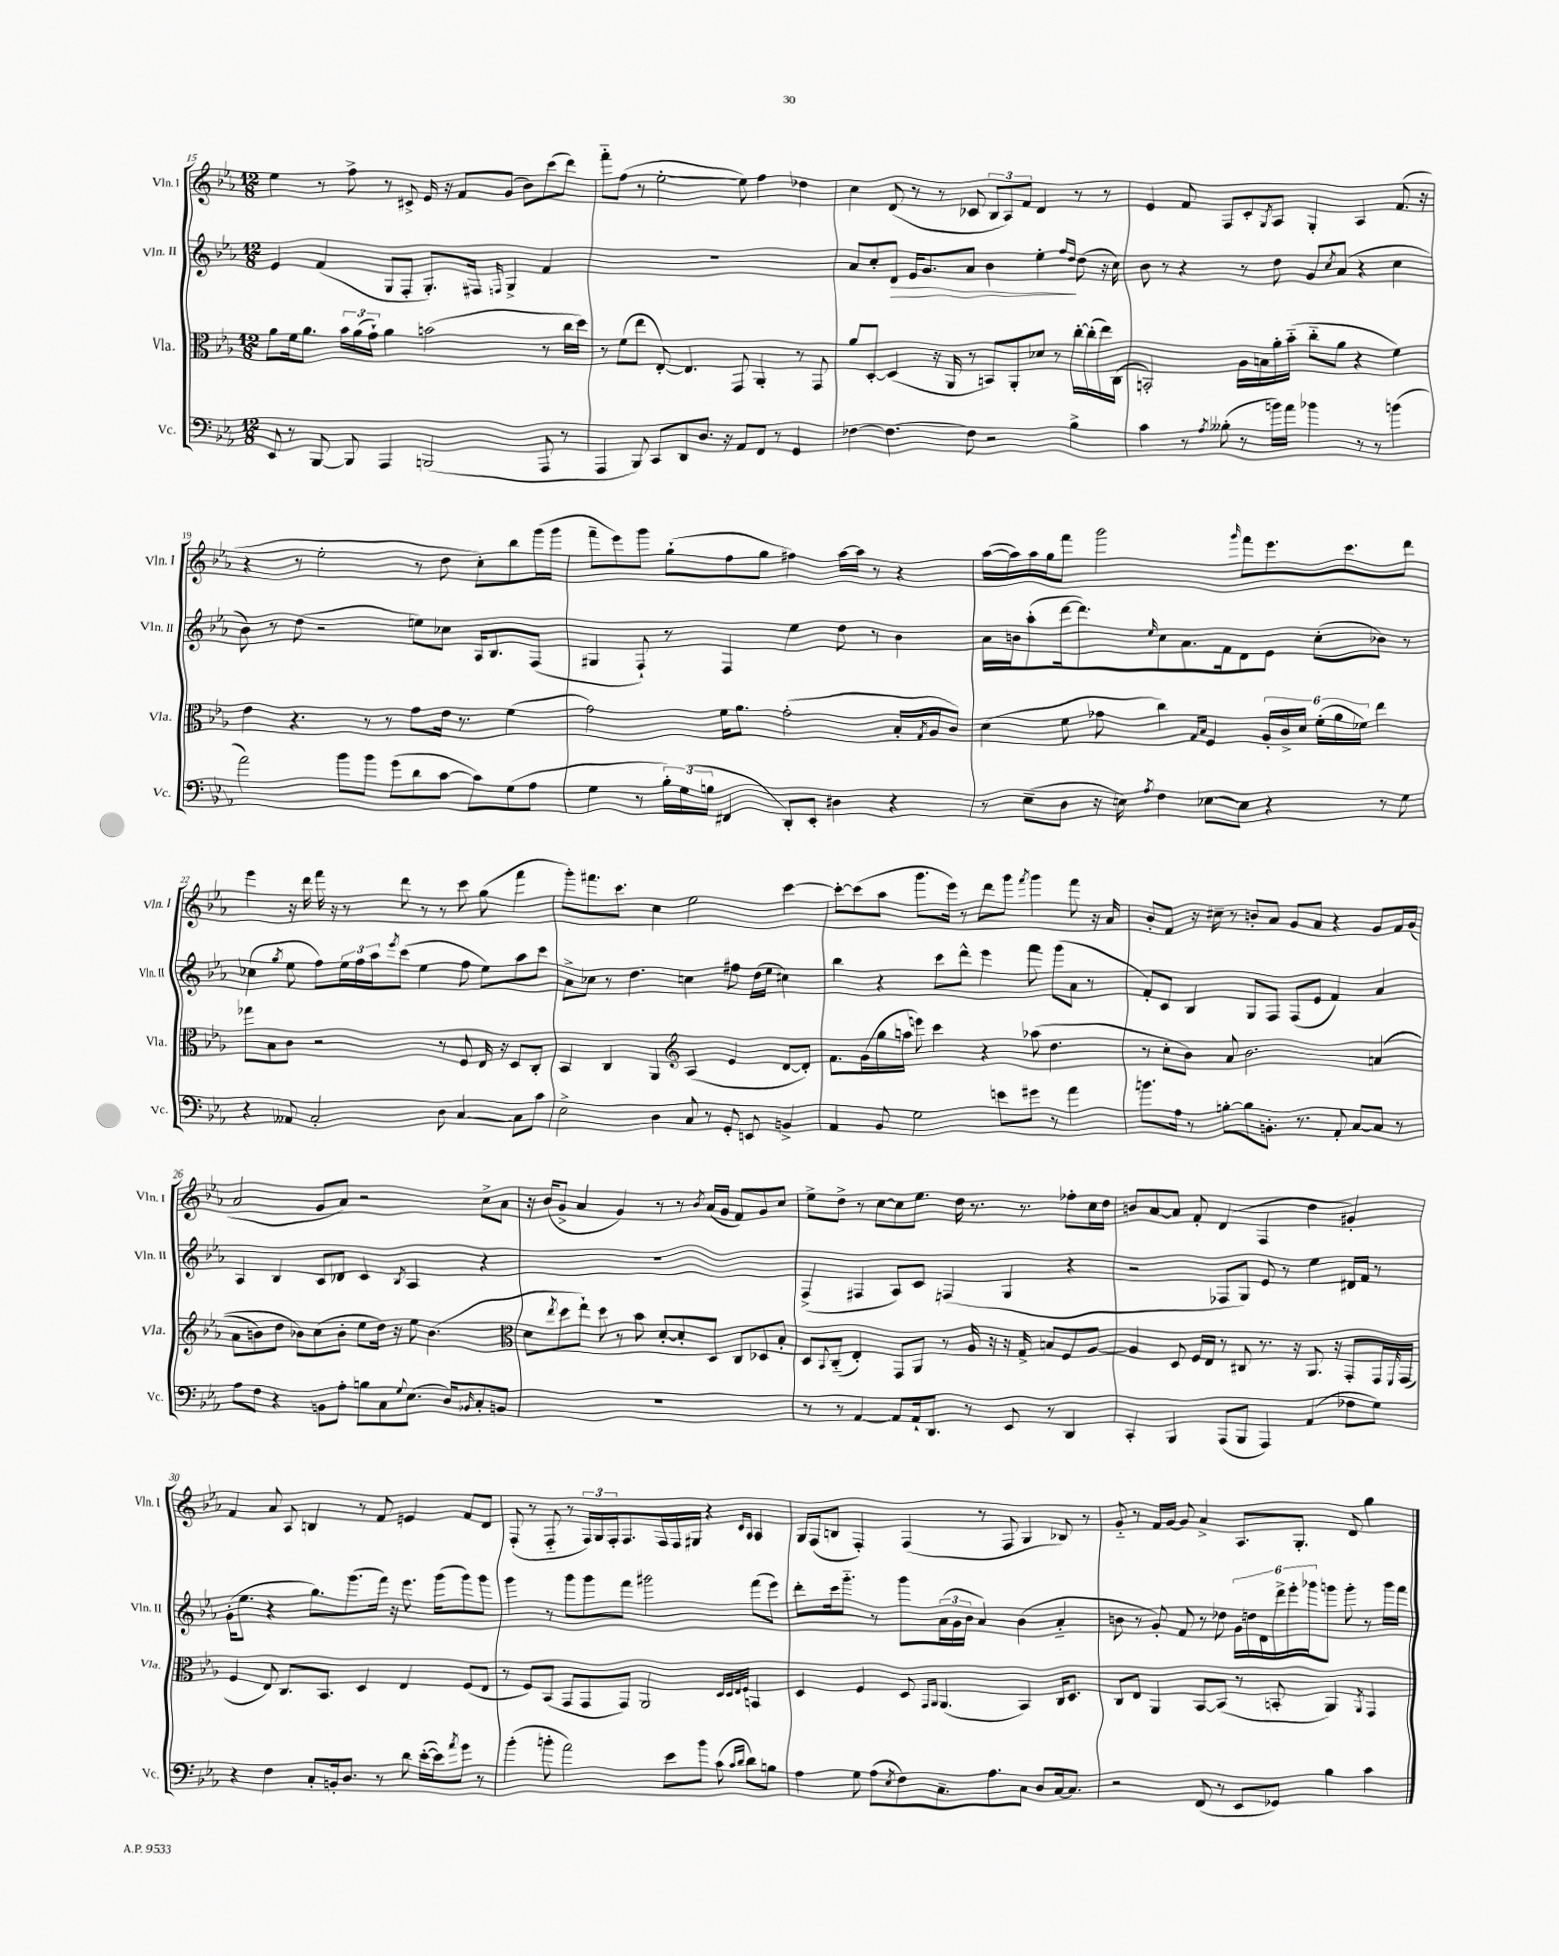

**kern	**kern	**kern	**dynam	**kern
*part4	*part3	*part2	*part2	*part1
*staff4	*staff3	*staff2	*staff2	*staff1
*I"Vc.	*I"Vla.	*I"Vln. II	*	*I"Vln. I
*I'Vc.	*I'Vla.	*I'Vln. II	*	*I'Vln. I
*clefF4	*clefC3	*clefG2	*	*clefG2
*k[b-e-a-]	*k[b-e-a-]	*k[b-e-a-]	*	*k[b-e-a-]
*M12/8	*M12/8	*M12/8	*	*M12/8
=15	=15	=15	=15	=15
8EE-/	8a-\L	4e-/	.	4ee-\
8r	16f\k	.	.	.
.	8.a-\J	.	.	.
[8BBB-/	.	(4f/	.	8r
8BBB-/]	24b-\LL	.	.	8ff^\
.	(24a-\	.	.	.
.	24g`\JJ)	.	.	.
4AAA-/	4a-\	8G/L	.	8r
.	.	8F'/J	.	8c#X^/
(2BBBn/	(2bn\	8.G'/L)	.	16e-/
.	.	.	.	16r
.	.	.	.	8f/L
.	.	16F#X/Jk	.	.
.	.	16qqFn/	.	.
.	.	4G^/	.	(8g/J
.	.	.	.	8b-\L)
8AAA-/	8r	4f/	.	(8ccc\
8r	16cc\LL	.	.	8ddd\J)
.	16dd\JJ)	.	.	.
=16	=16	=16	=16	=16
4AAA-/	8r	1.r	.	8fff\L
.	(8f\L	.	.	(8ff\J
8BBB-/)	8ee-\J	.	.	8r
8CC/L	[8E-'/)	.	.	[2ee-'\
8DD/	4.E-/]	.	.	.
8.D/J	.	.	.	.
16r	.	.	.	.
8AA-/L	8GG/	.	.	8ee-\])
8FF/J	4AA-'/	.	.	4ff\
8r	.	.	.	.
4GG/	8r	.	.	4dd-X\
.	8GG/	.	.	.
=17	=17	=17	=17	=17
[4F-X\	8a-/L	8a-/L	.	4cc\
.	[8D'/J	8cc'/	.	.
!	!	!	!LO:HP:b	!
4.F-\_	(4D/]	8d/J	>	(8d/
.	.	16e-/KL	.	8r
.	.	8.g/	.	.
.	16r	.	.	8r
.	16AA-/	.	.	.
8F-\]	8r	8a-/J	.	8c-X/
2r	8BBn/L)	4b-\	.	12B-/L
.	.	.	.	12A-/)
.	8AA-'/	.	.	.
.	.	.	.	12f/J
.	8d-X/J	4ee-'\	.	4d/
.	8r	.	.	.
.	.	16qqff/LL	.	.
.	.	16qqdd/JJ	.	.
4B-^\	[16cc'\LL	(8dd\	]	8r
.	(16cc'\]	.	.	.
.	16ee-\)	16r	.	8r
.	(16C\JJ	16cc\)	.	.
=18	=18	=18	=18	=18
4c\	2BBn'/)	8b-\	.	4e-/
.	.	8r	.	.
8r	.	4r	.	8f/
8qA-/	.	.	.	.
(8B--X'\	.	.	.	8F/L
8r	16A-\LL	8r	.	8c'/
.	16Bn\	.	.	.
.	.	.	.	8qG/
16bn\LL)	16a-'\	8dd\	.	8A-/J
16a-\JJ	(16b-\JJ	.	.	.
4b-X\	8cc\L	8g/L	.	4G'/
.	.	8qcc/	.	.
.	8a-\J	(8a-/J	.	.
8r	4r	4r	.	4A-/
8r	.	.	.	.
(4bn\	4f\)	4cc\	.	(8.f/
.	.	.	.	16r
!!LO:LB:g=z
=19	=19	=19	=19	=19
2a-\)	4e-\	8b-\)	.	4r
.	.	8r	.	.
.	4.r	(8dd\	.	8r
.	.	2r	.	2ee-'\
8b-\L	.	.	.	.
8b-\J	8r	.	.	.
(8g\L	8r	.	.	.
8d\	8g\L	8een\L)	.	8r
[8c\J	16e-\Jk	8cc-X\J	.	8dd\
.	8.r	.	.	.
8c\L])	.	16A-/KL	.	8cc'\L)
.	.	8.B-/	.	.
(8G\	(4f\	.	.	8bb-\
8A-\J	.	(8F/J	.	(16ggg\L
.	.	.	.	16ggg\JJ
=20	=20	=20	=20	=20
4G\	2g\)	4G#X/	.	8fff~\L
.	.	.	.	8eee-\)
8r	.	8F`/)	.	8ggg\J
24B-'\LL)	.	8r	.	(8gg`\L
(24G\	.	.	.	.
24Bn\JJ	.	.	.	.
4FF#X/	16f\KL	4F/	.	8ff\
.	8.a-\J	.	.	.
.	.	.	.	8gg\J
8DD'/L)	(2g'\	4ee-\	.	4ff#X\)
8EE-'/J	.	.	.	.
4D#X\	.	8dd\	.	[16aa-\LL
.	.	.	.	16aa-\JJ]
.	.	8r	.	8r
4r	16B-'/LL	4b-\	.	4r
.	8qG/	.	.	.
.	16A-/J	.	.	.
.	8c/J)	.	.	.
=21	=21	=21	=21	=21
8r	(4d\	16a-\LL	.	([16aa-\LL
.	.	16bn\J	.	16aa-\])
(8E-~\L	.	(8aa-'\	.	16aa-\
.	.	.	.	16gg\J
8D\J	8f\	[16ddd\k	.	8fff\J
.	.	8.ddd\])	.	.
16r	8g-X\	.	.	2ggg\
16En\)	.	.	.	.
8qA-/	.	16qqee-/	.	.
4F\	4cc\)	8cc\	.	.
.	.	8.a-\	.	.
.	16qqG/LL	.	.	.
.	16qqB-/JJ	.	.	.
[8E-X\L	4F/	.	.	.
.	.	16f\k	.	.
.	.	.	.	16qqggg/
8E-\J]	.	8d\	.	8fff\L
4r	24A-'/LL	8e-\J	.	8.eee-\
.	24c^/	.	.	.
.	24d/JJ	.	.	.
.	(24f'\LL	(8cc'\L	.	.
.	24a-\	.	.	.
.	.	.	.	8.ccc\
.	24f-X\JJ)	.	.	.
8r	4ee-\	8b-X\J)	.	.
8G\	.	8r	.	8ddd\J
!!LO:LB:g=z
=22	=22	=22	=22	=22
4r	8gg-X\L	(4cc-X\	.	4eee-\
.	8B-\	.	.	.
.	.	8qgg/	.	.
8AA--X/	8c\J	8ee-\	.	16r
.	.	.	.	16ddd\
2C'/	2r	8ff\L)	.	16fff\
.	.	.	.	16r
.	.	24ee-\L	.	8r
.	.	24ff\	.	.
.	.	24aa-\J	.	.
.	.	8qeee-/	.	.
.	.	(8ccc\J	.	8ddd\
.	.	4ee-\	.	8r
8D\	8r	.	.	8r
[4C/	8F/	8ff\	.	8ccc\
.	16E-/	8ee-\L)	.	(8gg\
.	16r	.	.	.
8C\L]	8D/L	8aa-\	.	4fff\
8c\J	8C'/J	8ccc\J	.	.
=23	=23	=23	=23	=23
2E-^\	4BB-/	8a-^\L	.	8ggg'\L)
.	.	8cc-X\J	.	8.fff#X\
.	4C/	8r	.	.
.	.	.	.	8.ccc\J
.	.	4.dd\	.	.
4D\	4AA-/	.	.	4cc\
*	*clefG2	*	*	*
8C/	(4A-/	4ccn\	.	2ee-\
8r	.	.	.	.
8GG'/	4e-/	8ff#X\	.	.
8EEn/	.	(16dd\LL	.	.
.	.	16ee-\JJ	.	.
4BBn^/	[8d/L	4cc#X\)	.	[4ccc\
.	8d'/J])	.	.	.
=24	=24	=24	=24	=24
4AA-/	8.f\L	4bb-\	.	8ccc'\L_
.	.	.	.	(8ccc\]
.	(16g\L	.	.	.
8BB-/	16gg\	4r	.	8aa-\J
.	16aan\JJ	.	.	.
2G\	8eeen\)	.	.	8.ggg\L
.	4ccc\	8ccc\L	.	.
.	.	.	.	16eee-\Jk)
.	.	8ddd^^\J	.	8r
.	4r	4eee-\	.	8ddd\L
8en\L	.	.	.	8ggg\J
.	.	.	.	8qfff/
8g#X\J	(8aa-X\	8fff\	.	4ggg\
8r	4.dd\	(8ggg\L	.	.
4a-\	.	8a-\J	.	8fff\
.	.	8r	.	16r
.	.	.	.	16a-/
=25	=25	=25	=25	=25
8.bn\L	8r	8f'/L)	.	8b-'/L
.	8cc'\L	8c/J	.	8f/J
16A-\Jk	.	.	.	.
8r	8b-\J)	4B-/	.	16r
.	.	.	.	16cc#X~\
[8Bn'\L	8a-/	.	.	8r
8B\]	2.b-\	8G/L	.	8bn'/L
8.BBn'\J	.	8F/J	.	8a-/J
.	.	(8F/L	.	8g/L
8.r	.	.	.	.
.	.	8e-/J	.	8a-/J
8AA-'/	.	4f/)	.	4r
[8C/L	.	.	.	.
8C/J]	((4an/	4a-/	.	8g/L
8r	.	.	.	16f/L
.	.	.	.	(16g/JJ
!!LO:LB:g=z
=26	=26	=26	=26	=26
8A-\L	8a-\L	4A-/	.	2a-/
8F\J	8bn\)	.	.	.
4r	8dd\J	4B-/	.	.
.	8b-X\L)	.	.	.
8BBn\L	(8cc\	8c/L	.	8g/L
8A-'\J	8b-'\J	8d-X/J	.	8a-/J)
8Bn\L	8ee-\L	4c/	.	2r
8C\	16dd\Jk)	.	.	.
.	16r	.	.	.
8qqG/	.	8qB-/	.	.
(8.E-\J	8ee-\	4A-/	.	.
.	(4.b-\	.	.	.
16D/KL)	.	.	.	.
16qqBB-X/	.	.	.	.
8C'/	.	4r	.	8cc^\L
8BBn/J	.	.	.	8a-\J
=27	=27	=27	=27	=27
*	*clefC3	*	*	*
1.r	8d\L	1.r	.	16r
.	.	.	.	(16b-/KL
.	8qee-/	.	.	.
.	8dd\	.	.	8g^/J
.	8ee-`\J)	.	.	4a-/
.	8dd\	.	.	.
.	8r	.	.	4g/)
.	8b-\	.	.	.
.	[8d'/L	.	.	8r
.	8d'/]	.	.	8r
.	.	.	.	8qb-/
.	8D/J	.	.	(16a-/LL
.	.	.	.	16g/JJ
.	8C/L	.	.	8f/L)
.	8D-X/	.	.	8g/
.	8B-'/J	.	.	8cc/J
=28	=28	=28	=28	=28
8r	8D/L	(4F^/	.	8ee-^\L
.	8qqBB-/	.	.	.
8r	(8C/J	.	.	8dd^\J
[4AA-/	4E-'/)	4F#X/	.	8r
.	.	.	.	[8cc\L
8AA-/L]	8GG/L	8A-/L)	.	8cc\]
16AA-`/k	8AA-/J	8c/J	.	8.ee-\J
8.DD/J	.	.	.	.
.	8r	(4Fn/	.	.
.	.	.	.	16dd\
8r	16A-/	.	.	8.r
.	16r	.	.	.
8EE-/	16r	4G/	.	.
.	16G^/	.	.	8.r
8r	8Bn/L	.	.	.
4DD/	8F/	4r	.	8ff-X'\L
.	[8A-/J	.	.	16cc\L
.	.	.	.	16dd\JJ
=29	=29	=29	=29	=29
4CC'/	4A-/]	2r	.	8bn/L
.	.	.	.	[8a-/
4BBB-/	8D/	.	.	8a-/J]
.	16F/LL	.	.	8f'/
.	16E-/JJ	.	.	.
(8AAA-/L	8r	8F-X/L	.	(4d/
8BBB-/J	8C#X/	8G/J)	.	.
4AAA-/)	8.r	8e-/	.	4F/
.	.	8r	.	.
.	16r	.	.	.
(4AA-/	8.AA-/	4ee-\	.	4dd\
.	16r	.	.	.
8F-X\L	8GG'/L	16d#X/LL	.	4g#X'/)
.	.	16f/JJ	.	.
8G\J)	16GG/L	8r	.	.
.	16qqFF/	.	.	.
.	(16GG/JJ	.	.	.
!!LO:LB:g=z
=30	=30	=30	=30	=30
4r	4F/	(16g'\KL	.	4f/
.	.	8.ee-\J	.	.
4F\	8E-/)	4r	.	8a-/
.	8.C/L	.	.	8A-/
8C'/L	.	8.gg\L)	.	4Bn/
.	8.BB-/J	.	.	.
16BBn'/k	.	.	.	.
8.D/J	.	(8.ggg\	.	.
.	4D/	.	.	8r
8r	.	16fff\Jk)	.	8f/
.	.	16r	.	.
8d\	4E-/	8.eee-\	.	4en/
([16e-'\LL	.	.	.	.
16e-\J])	.	(16ggg\KL	.	.
8qa-/	.	.	.	.
8g\J	(8F/L	8ggg\)	.	8f/L
8r	8E-/J	8ggg\J	.	8d/J
=31	=31	=31	=31	=31
(4b-'\	8r	4ggg\	.	(8F'/
.	8F/L)	.	.	8r
8bn'\	(8BB-/J	8r	.	8F/
2a-\)	8GG/L	8ggg\L	.	8r
.	8GG/	8ggg\	.	24F/LL)
.	.	.	.	24G/
.	.	.	.	24F'/J
.	8GG/J)	8fff\J	.	8.F/
.	2AA-/	2ggg#X\	.	.
.	.	.	.	16F/L
8e-\L	.	.	.	16F/
.	.	.	.	16G#X/JJ
8b\J	.	.	.	4r
(8c\	.	.	.	.
.	32qqD/LLL	.	.	.
.	32qqD/	.	.	.
16qqc/LL	32qqE-/	.	.	16qqc/LL
16qqd/JJ	32qqF/JJJ	.	.	16qqA-/JJ
8d\L)	4BBn/	(8fff\L	.	4A-/
8Bn\J	.	8eee-\J)	.	.
=32	=32	=32	=32	=32
4A-\	4D/	8ddd'\L	.	16G/LL
.	.	.	.	(16F/J
.	.	16ccc\k	.	8Bn/J
.	.	8.ggg\J	.	.
8G\	4F/	.	.	4F'/)
(8A-\L	.	8r	.	.
8qE-/	.	.	.	.
8F\)	8D/	8ggg\L	.	(4F/
.	16qqGG/LL	.	.	.
.	16qqAA-/JJ	.	.	.
8.C~\	(4.AA-/	(24a-\L	.	.
.	.	24g\	.	.
.	.	24b-\JJ	.	.
.	.	4a-/)	.	8r
8.A-\	.	.	.	.
.	.	.	.	8F/
8C\J	4BB-/)	(4b-\	.	4G/
8D/L	.	.	.	.
[16C/k	16C/KL	4a-/	.	8B-X/)
8.C/J]	8.D/J	.	.	.
.	.	.	.	8r
=33	=33	=33	=33	=33
2r	8C/L	8bn\	.	8g/
.	8E-/J	8r	.	8r
.	4AA-/	8g'/)	.	16f/LL
.	.	.	.	[16g/JJ
.	.	8f/	.	8g/]
(8FF/	[8BB-/L	8r	.	4a-^/
8r	(8BB-/J]	8dd-X\	.	.
8EE-/L	8r	24g\LL	.	8.A-/L
.	.	24ddn\	.	.
.	.	24d\	.	.
8GG-X/J)	8BBn'/	24ddd^\	.	.
.	.	24eee-'\	.	.
.	.	.	.	8.G'/J
.	.	24ggg-X\J	.	.
4B-\	4AA-/)	8gggn\J	.	.
.	.	8ggg'\	.	8d/
.	8qAA-/	.	.	.
4c\	4GG/	8r	.	4gg\
.	.	16ggg\LL	.	.
.	.	16fff\JJ	.	.
==	==	==	==	==
*-	*-	*-	*-	*-
